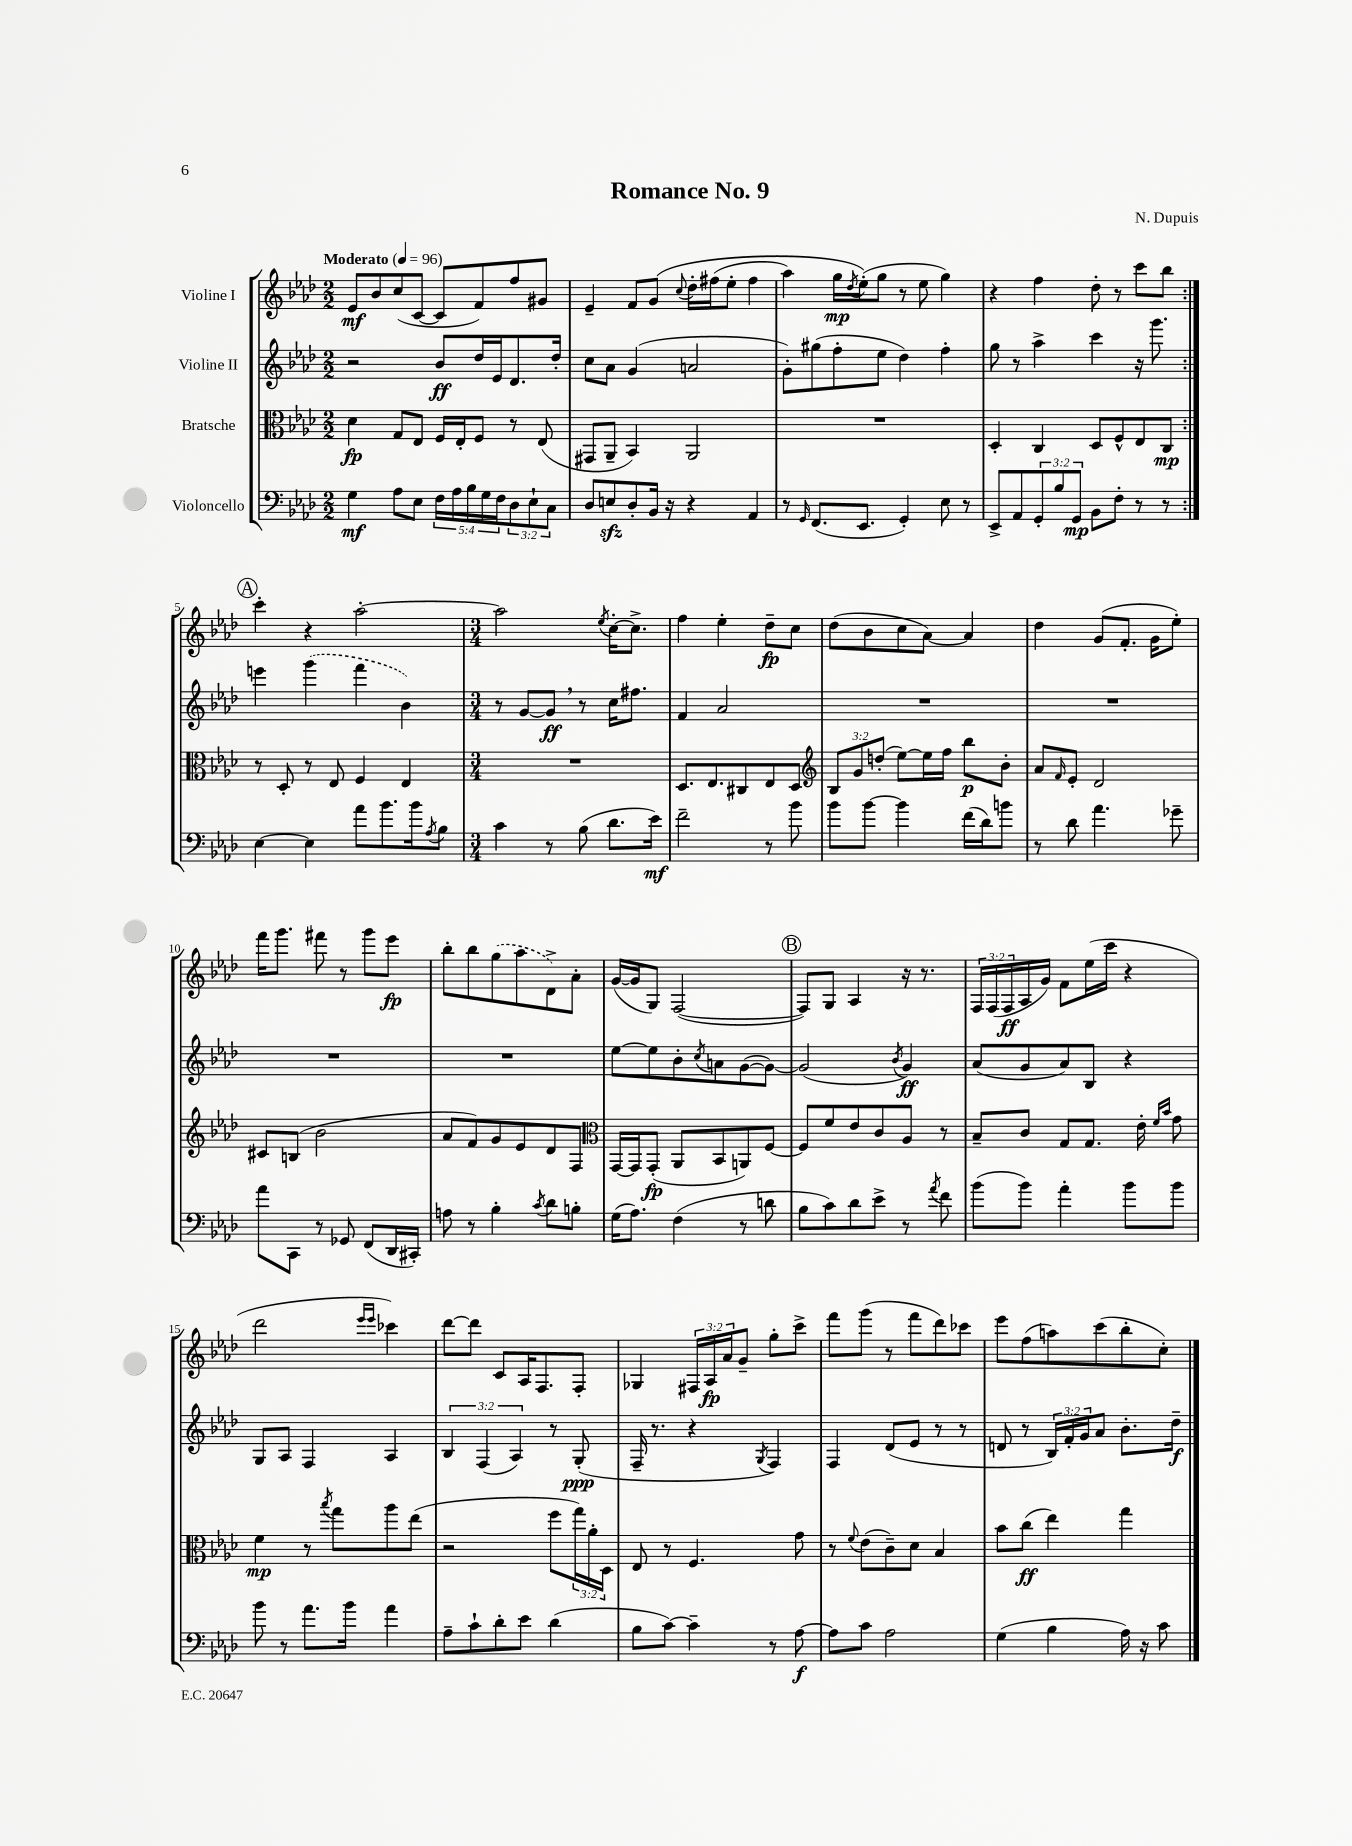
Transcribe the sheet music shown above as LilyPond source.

\header { title = "Romance No. 9" composer = "N. Dupuis" }
<<
\new StaffGroup <<
\new Staff = "s0" \with { instrumentName = "Violine I" } {
    \clef treble \key aes \major \numericTimeSignature \time 2/2 \override Staff.TupletNumber.text = #tuplet-number::calc-fraction-text \tempo "Moderato" 4 = 96
    \repeat volta 2 { ees'8\mf bes'8 c''8( c'8~ c'8 f'8) f''8 gis'8 |
    ees'4-- f'8 g'8\( \appoggiatura { c''8 } des''16-. fis''16( ees''8-. fis''4 |
    aes''4) g''16\mp \acciaccatura { des''8 } ees''16-.(\) g''8 r8 ees''8 g''4) |
    r4 f''4 des''8-. r8 c'''8 bes''8 | }
    \mark \markup { \circle "A" } c'''4-. r4 aes''2~-. |
    \numericTimeSignature \time 3/4 aes''2 \acciaccatura { ees''8 } c''16~-. c''8.-> |
    f''4 ees''4-. des''8--\fp c''8 |
    des''8( bes'8 c''8 aes'8~) aes'4 |
    des''4 g'8( f'8.-. g'16 ees''8-.) |
    f'''16 g'''8. fis'''8 r8 g'''8 ees'''8\fp |
    bes''8-. bes''8 \once \slurDashed g''8( aes''8 des'8->) aes'8-. |
    g'16~( g'16 g8) f2~( |
    \mark \markup { \circle "B" } f8) g8 aes4 r16 r8. |
    \tuplet 3/2 { f16 f16( f16\ff } aes16 g'16) f'8 ees''16( c'''16 r4 |
    des'''2 \grace { ees'''16 ees'''16 } ces'''4) |
    des'''8~ des'''8 c'8 aes16 f8. f8-. |
    ges4 \tuplet 3/2 { fis16 aes16\fp aes'16 } g'8-- g''8-. c'''8-> |
    f'''8 g'''8( r8 f'''8 des'''8) ces'''8 |
    ees'''8 f''8( a''8) c'''8( bes''8-. c''8-.) \bar "|." |
}
\new Staff = "s1" \with { instrumentName = "Violine II" } {
    \clef treble \key aes \major \numericTimeSignature \time 2/2 \override Staff.TupletNumber.text = #tuplet-number::calc-fraction-text
    \repeat volta 2 { r2 bes'8\ff des''16 ees'16 des'8. des''16-. |
    c''8 aes'8 g'4( a'2 |
    g'8-.) gis''8( f''8-. ees''8 des''4) f''4-. |
    g''8 r8 aes''4-> c'''4 r16 g'''8. | }
    \mark \markup { \circle "A" } e'''4 \once \slurDashed g'''4( f'''4 bes'4) |
    \numericTimeSignature \time 3/4 r8 g'8~ g'8\ff \breathe r8 c''16 fis''8. |
    f'4 aes'2 |
    R2. |
    R2. |
    R2. |
    R2. |
    ees''8~ ees''8 bes'8-. \acciaccatura { c''8 } a'8 g'8~( g'8~) |
    \mark \markup { \circle "B" } g'2( \acciaccatura { bes'8 } g'4\ff) |
    aes'8( g'8 aes'8) bes8 r4 |
    g8 aes8 f4 aes4 |
    \tuplet 3/2 { bes4 f4( aes4) } r8 g8-.\ppp( |
    f16-- r8. r4 \acciaccatura { g8 } f4) |
    f4 des'8( ees'8 r8 r8 |
    d'8 r8 \tuplet 3/2 { bes16) f'16-. g'16 } aes'8 bes'8.-. des''16--\f \bar "|." |
}
\new Staff = "s2" \with { instrumentName = "Bratsche" } {
    \clef alto \key aes \major \numericTimeSignature \time 2/2 \override Staff.TupletNumber.text = #tuplet-number::calc-fraction-text
    \repeat volta 2 { des'4\fp g8 ees8 f16 ees16-. f8 r8 ees8( |
    gis,8 aes,8-- bes,4) aes,2 |
    R1 |
    des4-. c4 des8 f8-^ ees8 c8\mp | }
    \mark \markup { \circle "A" } r8 des8-. r8 ees8 f4 ees4 |
    \numericTimeSignature \time 3/4 R2. |
    des8. ees8. cis8 ees8 des8 |
    \clef treble \tuplet 3/2 { bes8 g'8 d''8-.( } ees''8~) ees''16 f''16 bes''8\p bes'8-. |
    aes'8 \grace { f'16 } ees'8-. des'2 |
    cis'8 b8( bes'2 |
    aes'8 f'8) g'8 ees'8 des'8 f8 |
    \clef alto g,16~ g,16 g,8-.\fp( aes,8 bes,8 a,8) f8~ |
    \mark \markup { \circle "B" } f8 f'8 ees'8 c'8 aes8 r8 |
    bes8-- c'8 g8 g8. ees'16-. \grace { f'16 bes'16 } g'8 |
    f'4\mp r8 \acciaccatura { bes''8 } g''8 aes''8 ees''8( |
    r2 f''8 \tuplet 3/2 { g''16) aes'16-. des16 } |
    ees8 r8 f4. g'8 |
    r8 \appoggiatura { f'8 } ees'8( c'8--) des'8 bes4 |
    bes'8 c''8\ff( ees''4) g''4 \bar "|." |
}
\new Staff = "s3" \with { instrumentName = "Violoncello" } {
    \clef bass \key aes \major \numericTimeSignature \time 2/2 \override Staff.TupletNumber.text = #tuplet-number::calc-fraction-text
    \repeat volta 2 { g4\mf aes8 ees8 \tuplet 5/4 { f16 aes16 bes16 g16 f16 } \tuplet 3/2 { des8 ees8-! c8 } |
    des8 e8\sfz des8-. bes,16 r16 r4 aes,4 |
    r8 \grace { g,16 } f,8.( ees,8. g,4-.) ees8 r8 |
    ees,8-> aes,8 \tuplet 3/2 { g,8-. bes8 g,8\mp } bes,8 f8-. r8 r8 | }
    \mark \markup { \circle "A" } ees4~ ees4 aes'8 bes'8. bes'16 \acciaccatura { aes8 } bes8 |
    \numericTimeSignature \time 3/4 c'4 r8 bes8( des'8. ees'16\mf) |
    f'2-- r8 bes'8 |
    bes'8 bes'8~ bes'4 f'16( des'16) b'8 |
    r8 des'8 aes'4. ges'8-- |
    aes'8 c,8 r8 ges,8 f,8( des,16 cis,16-.) |
    a8 r8 bes4-. \acciaccatura { c'8 } des'8 b8-. |
    g16( aes8.) f4( r8 d'8 |
    \mark \markup { \circle "B" } bes8 c'8) des'8 ees'8-> r8 \acciaccatura { aes'8 } f'8 |
    bes'8( bes'8) aes'4-. bes'8 bes'8 |
    bes'8 r8 aes'8. bes'16 aes'4 |
    aes8-- c'8-! des'8-. ees'8 des'4( |
    bes8 c'8~) c'4-- r8 aes8~\f |
    aes8 c'8 aes2 |
    g4( bes4 aes16) r16 c'8 \bar "|." |
}
>>
>>
